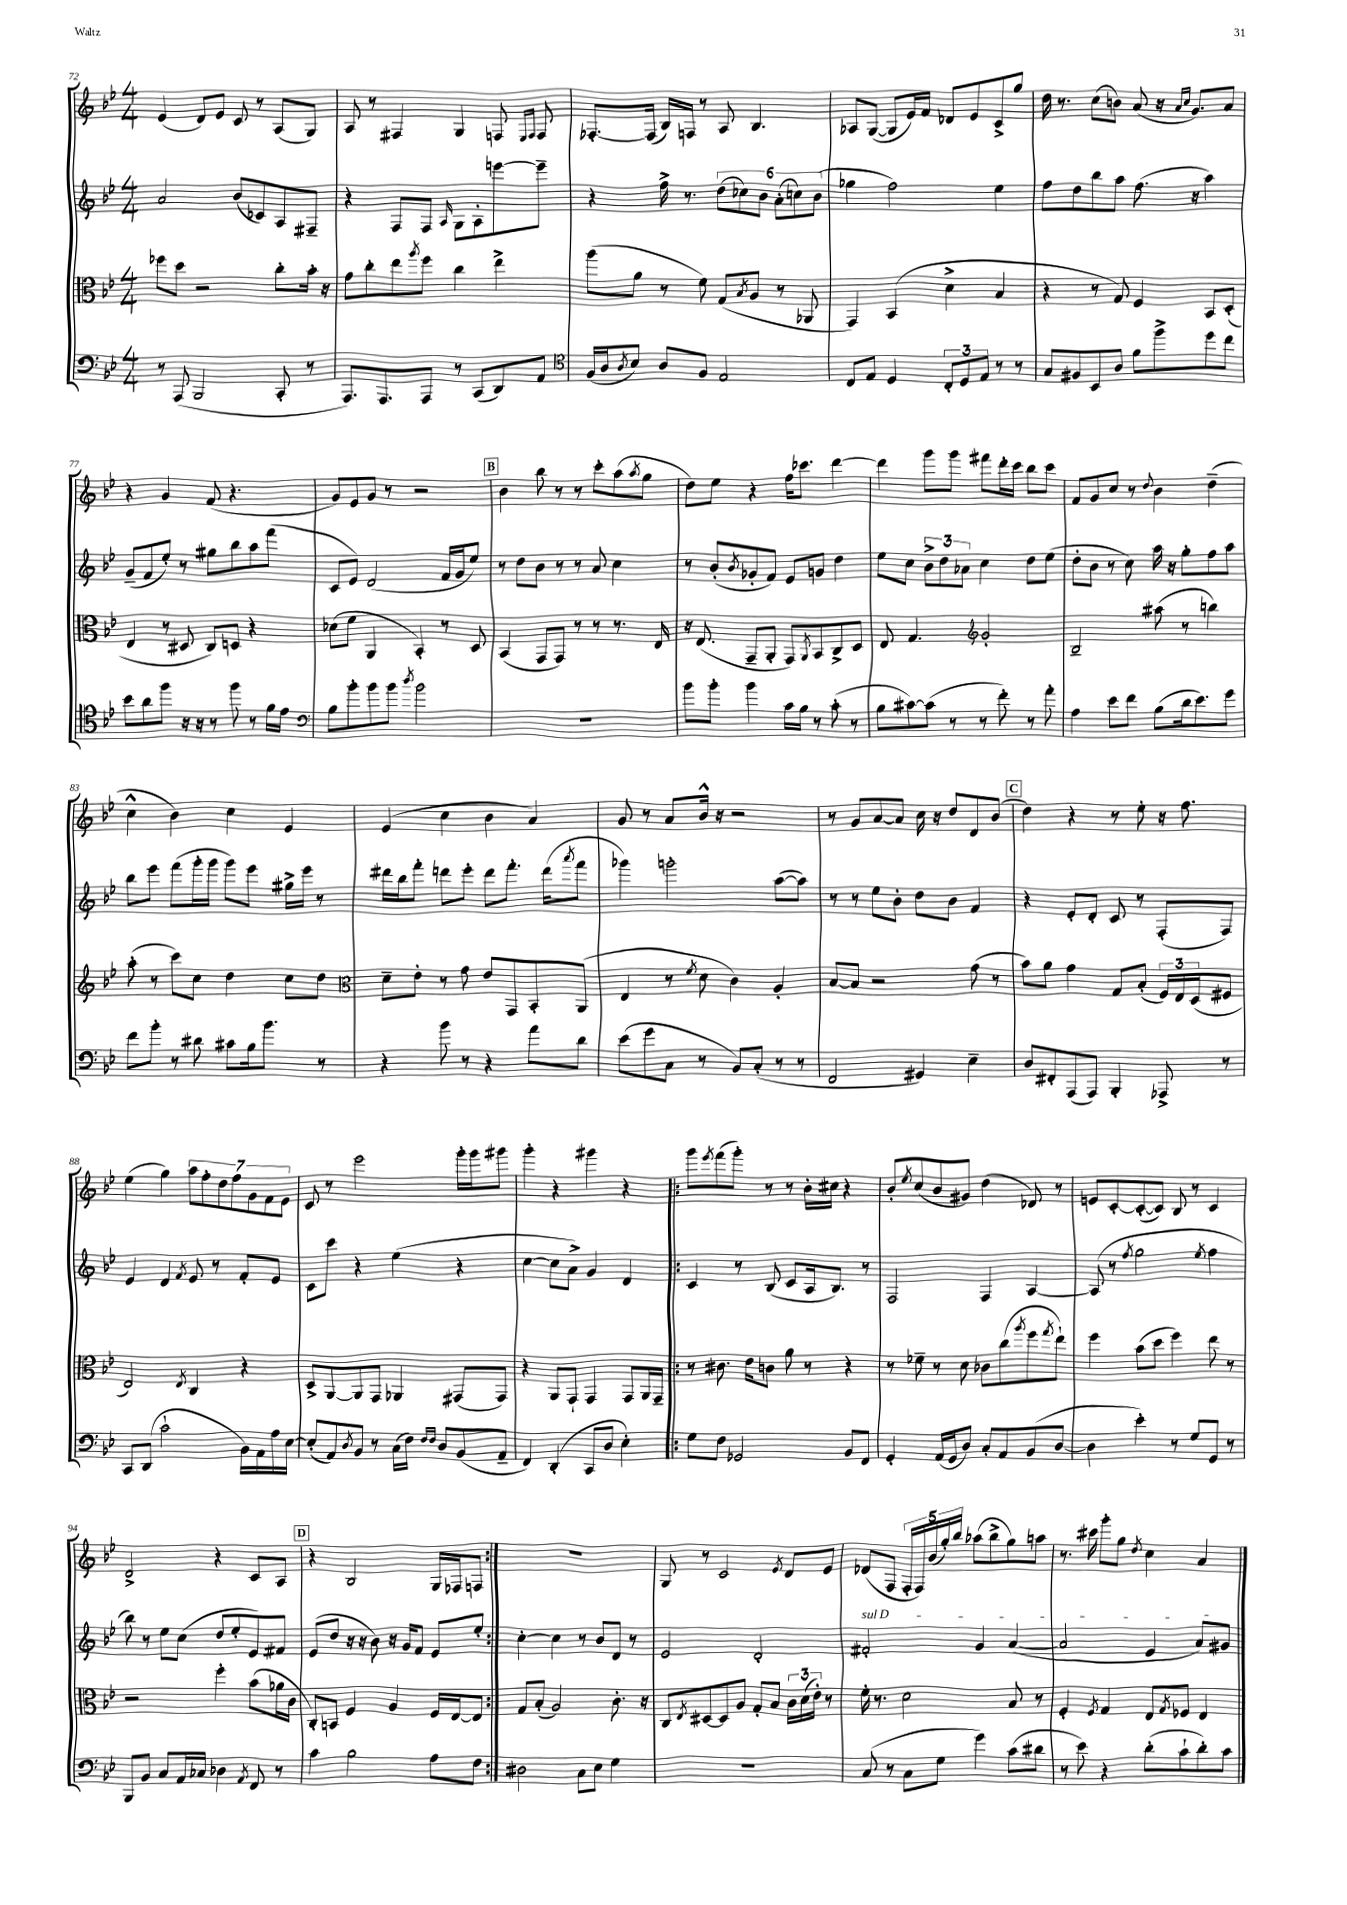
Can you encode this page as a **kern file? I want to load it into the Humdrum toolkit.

**kern	**kern	**kern	**kern
*part4	*part3	*part2	*part1
*staff4	*staff3	*staff2	*staff1
*clefF4	*clefC3	*clefG2	*clefG2
*k[b-e-]	*k[b-e-]	*k[b-e-]	*k[b-e-]
*M4/4	*M4/4	*M4/4	*M4/4
=72	=72	=72	=72
8r	8ff-X\L	2a/	(4e-/
(8AAA/	8dd\J	.	.
2BBB-/	2r	.	8d/L)
.	.	.	8e-/J
.	.	(8b-/L	8c/
.	.	8c-X/)	8r
8CC'/	8cc'\L	8A/	(8A/L
8r	16b-'\Jk	8F#X~/J	8G/J)
.	16r	.	.
=73	=73	=73	=73
8.AAA/L)	8g\L	4r	8A/
.	8cc'\	.	8r
8.AAA/	.	.	.
.	8ee-\	8F/L	4F#X/
.	8qaa/	.	.
8AAA/J	8ff\J	8F/J	.
.	.	16qqA/	.
8r	4cc\	8G\L	4G/
(8CC/L	.	8A'\	.
8DD/)	4ee-^\	[8eeen\	8Fn/
.	.	.	16qqE-/LL
.	.	.	16qqF/JJ
8AA/J	.	8eee~\J]	8F/
=74	=74	=74	=74
*clefC4	*	*	*
(16F/LL	(8aa\L	4r	[8.F-X'/L
16A/J	.	.	.
8qA/	.	.	.
8B-/J)	8a\J	.	.
.	.	.	(16F-/Jk]
8A/L	8r	16ff^\	16B-/LL)
.	.	8.r	16Fn/JJ
8F/J	8f\)	.	8r
2E-/	(8G/L	(12dd\L	8A/
.	.	12cc-X\)	.
.	8qB-/	.	.
.	8A/J	.	4.B-/
.	.	12b-\J	.
.	8r	(12a'\L	.
.	.	12ccn\)	.
.	8AA-X/	.	.
.	.	(12b-\J	.
=75	=75	=75	=75
8C/L	4GG/)	4gg-X\	8A-X/L
8E-/J	.	.	([8G/J
4D/	(4BB-/	2ff\)	8G/L]
.	.	.	16e-/L)
.	.	.	16f/JJ
12C'/L	4d^\	.	8d-X/L
12D/	.	.	.
.	.	.	8e-/
12E-/J	.	.	.
8r	4B-/	4ee-\	8c^/
8r	.	.	8gg/J
=76	=76	=76	=76
8G/L	4r	8ff\L	16dd\
.	.	.	8.r
8F#X/	.	8dd\	.
8BB-/	8r	8bb-\	(8cc\L
8A/J	8G/)	8aa\J	8bn\J)
8f\L	4F/	(8.ff\	(8a/
8ff^\	.	.	16r
.	.	.	16qqa/LL
.	.	.	16qqcc/JJ
.	.	16r	8.g/L)
8dd\	8BB-/L	4aa\)	.
8cc\J	(8D'/J	.	8a/J
!!LO:LB:g=z
=77	=77	=77	=77
8b-\L	4E-/	(8g~/L	4r
8a\	.	8f/	.
8ff\J	8r	8ee-'/J)	4g/
16r	8D#X/	8r	.
16r	.	.	.
8r	8C/L)	8gg#X\L	(8f/
8ff\	8Dn/J	8bb-\	4.r
8r	4r	8aa\	.
16f\LL	.	(8fff\J	.
16e-\JJ	.	.	.
=78	=78	=78	=78
*clefF4	*	*	*
8B-\L	(8d-X\L	8c/L	8g/L)
8b-'\	8f\J	8e-/J)	8e-/
8b-\	4AA/	(2d/	8g/J
8b-\J	.	.	8r
8qdd/	.	.	.
2b-\	4BB-'/)	.	2r
.	8r	16f/LL	.
.	.	16g/J	.
.	8D/	8ee-/J)	.
!!LO:REH:place=s1:t=B
=79	=79	=79	=79
1r	(4BB-/	8r	4b-\
.	.	8dd\L	.
.	8GG/L	8b-\J	8bb-\
.	8GG/J)	8r	8r
.	8r	8r	8r
.	8r	8a/	8ccc'\L
.	8.r	4cc\	(8aa\
.	.	.	8qaa/
.	.	.	8gg\J
.	16E-/	.	.
=80	=80	=80	=80
8b-\L	16r	8r	8dd\L)
.	(8.E-/	.	.
8b-'\J	.	(8b-'/L	8ee-\J
.	.	8qb-/	.
4b-\	8GG~/L	8g-X'/	4r
.	8AA'/J	8f/J)	.
16c\LL	8GG/L)	8e-/L	16ff\KL
16B-\JJ	.	.	8.ccc-X\J
.	8qAA/	.	.
8r	8BB-/	8gn/J	.
(8c'\	8C^/	4dd\	[4ddd\
8r	8D/J	.	.
=81	=81	=81	=81
8B-\L	8E-/	8ee-\L	4ddd\]
[8c#X\)	4.G/	8cc\J	.
(8c#\J]	.	12b-^\L	8ggg\L
.	.	12dd\	.
8r	.	.	8ggg\J
.	.	12a-X\J	.
*	*clefG2	*	*
8r	2g'/	4cc\	8fff#X\L
8f'\)	.	.	16ddd'\L
.	.	.	16ccc\JJ
8r	.	8dd\L	8bb-\L
8a'\	.	(8ee-\J	8ccc\J
=82	=82	=82	=82
4A\	2B-~/	8dd'\L	8f/L
.	.	8b-\J	8g/
8e-\L	.	8r	8cc/J
8f\J	.	8cc\)	8r
.	.	.	8qqdd/
(8B-\L	(8aa#X\	16aa\	4b-\
.	.	16r	.
16d\k	8r	8gg'\L	.
8.e-\)	.	.	.
.	4bbn\)	8ff\	(4dd~\
8g\J	.	8aa\J	.
!!LO:LB:g=z
=83	=83	=83	=83
8f\L	(8aa'\	8bb-\L	4cc^^\
8b-'\J	8r	8eee-\J	.
8r	8ccc\L)	(8fff\L	4b-\)
8d#X\	8cc\J	16ggg'\L	.
.	.	16ggg\JJ	.
8c#X\L	4dd\	8ggg\L)	4cc\
16B-\k	.	8eee-\J	.
8.b-\J	.	.	.
.	8cc\L	16gg#X^\LL	4e-/
.	.	16eee-\JJ	.
8r	8dd\J	8r	.
=84	=84	=84	=84
*	*clefC3	*	*
4r	8d~\L	16ddd#X\LL	(4e-/
.	.	16bb-\J	.
.	8e-'\J	8fff'\J	.
8b-\	8r	8dddn\L	4cc\
8r	8g\	8eee-'\J	.
4r	8e-/L	8ddd\L	4b-\
.	8GG/	8.fff'\J	.
8a\L	8BB-'/	.	4a/)
.	.	(16ddd\KL	.
.	.	8qaaa/	.
8d\J	(8AA/J	8fff\J	.
=85	=85	=85	=85
(8e-\L	4E-/	4ggg-X\)	8g/
8g\	.	.	8r
8C\J	8r	2gggn'\	8a/L
.	8qf/	.	.
8r	8d\	.	16b-^^/Jk
.	.	.	16r
8BB-/L)	4c\)	.	2r
(8C'/J	.	.	.
8r	4A'/	([8aa\L	.
8r	.	8aa\J])	.
=86	=86	=86	=86
2FF/	[8B-/L	8r	8r
.	8B-/J]	8r	8g/L
.	2r	8ee-\L	[8a/
.	.	8b-'\J	8a/J]
4GG#X/)	.	8dd\L	16cc\
.	.	.	16r
.	.	8b-\J	8dd/L
4E-~\	(8g\	4f/	8d/
.	8r	.	(8b-/J
!!LO:REH:place=s1:t=C
=87	=87	=87	=87
8D/L	8b-\L)	4r	4dd\)
8FF#X'/	8a\J	.	.
(8AAA/	4g\	8e-'/L	4r
8AAA/J)	.	8d'/J	.
4BBB-'/	8G/L	8c/	8r
.	(8B-'/J	8r	8ee-'\
8AAA-X^/	24F/LL)	(8F'/L	16r
.	24E-/	.	.
.	.	.	8.ff\
.	(24D/J	.	.
8r	8F#X/J	8F/J)	.
!!LO:LB:g=z
=88	=88	=88	=88
8CC/L	2E-/)	4e-/	(4ee-\
(8DD/J	.	.	.
2c`\	.	4d/	4gg\)
.	8qE-/	8qf/	.
.	4C/	8e-/	14aa\L
.	.	.	14ff'\
.	.	8r	.
.	.	.	14dd\
.	.	.	14ff\
16BB-\LL)	4r	8f'/L	.
.	.	.	14g\
16AA\	.	.	.
.	.	.	14f\
16A\	.	8e-/J	.
.	.	.	14e-\J
[16E-\JJ	.	.	.
=89	=89	=89	=89
(8E-'/L]	8D^/L	8c\L	8c/
8AA/)	[8AA/	8ccc\J	8r
8qD/	.	.	.
8BB-/J	8AA/]	4r	2eee-\
8r	8GG/J	.	.
(16C\LL	4AA-X/	(4ee-\	.
16F\JJ)	.	.	.
16qqF/LL	.	.	.
16qqF/JJ	.	.	.
8D/L	.	.	.
(8BB-/	(8GG#X/L	4r	16ggg'\LL
.	.	.	16ggg\J
8AA~/J	8GG#/J)	.	8ggg#X\J
=90	=90	=90	=90
4FF/)	4r	[4cc\	4ggg'\
(4DD'/	8AA/L	8cc\L]	4r
.	8GG`/J	8a^\J)	.
8CC/L	4GG/	4g/	4ggg#X\
8D/J	.	.	.
4E-'\)	8GG/L	4d/	4r
.	16AA/L	.	.
.	16GG~/JJ	.	.
=91!|:	=91!|:	=91!|:	=91!|:
8G\L	8r	4c/	8ggg\L
.	.	.	8qeee-/
8F\J	8.c#X\	.	(8fff\
2GG-X/	.	8r	8ggg'\J)
.	16e-\KL	.	.
.	8cn\J	(8B-/	8r
.	8a\	8c/L	8r
.	8r	16A/k	16b-'\LL
.	.	8.B-/J)	16cc#X\JJ
8BB-/L	4r	.	4r
8FF/J	.	8r	.
=92	=92	=92	=92
4GG'/	8r	2F/	8b-'/L
.	.	.	8qee-/
.	8f-X~\	.	(8cc/
(16AA/LL	8r	.	8b-/
16GG/J	.	.	.
8D/J)	8d\	.	8g#X/J)
8C'/L	8c-X\L	4F/	(4dd\
8AA/	(8cc\	.	.
.	8qaa/	.	.
(8BB-/	8ff\	[4A/	8d-X/)
.	8qgg/	.	.
[8D/J	8ee-`\J)	.	8r
=93	=93	=93	=93
4D\]	4ff\	(8A/]	8en/L
.	.	8r	[8c'/
.	.	8qff/	.
4e-'\)	(8b-\L	2gg\	(8c'/_
.	8dd\J	.	8c/J])
8r	4ff\)	.	8B-/
8G/L	.	.	8r
.	.	8qee-/	.
8GG/J	8ee-\	4ff\	4c/
8r	8r	.	.
!!LO:LB:g=z
=94	=94	=94	=94
8BBB-/L	2r	8bb-\)	2d^/
8BB-/J	.	8r	.
8C/L	.	8ee-\L	.
16AA/L	.	(8cc\J	.
16C-X/JJ	.	.	.
4D-X\	4ff'\	8dd/L	4r
.	.	8ee-'/	.
8qAA/	.	.	.
8FF/	(8b-\L	8e-/)	8c/L
8r	16a-X\L	8f#X/J	8A/J
.	16c\JJ	.	.
!!LO:REH:place=s1:t=D
=95	=95	=95	=95
4c\	8C'/L)	(8e-/L	4r
.	8BBn/J	8dd/J	.
2B-\	4F/	16r	2B-/
.	.	16r	.
.	.	8b-\)	.
.	4A/	16r	.
.	.	16g/KL	.
.	.	8f/J	.
8A\L	16F/LL	8e-/L	16G/LL
.	[16E-/J	.	16F-X/J
8F\J	8E-/J]	8ee-'/J	8Fn/J
=96:|!	=96:|!	=96:|!	=96:|!
2D#X\	8G/L	[4cc'\	1r
.	(8B-'/J	.	.
.	2A/)	4cc\]	.
8C\L	.	8r	.
8E-\J	.	8b-/L	.
4G\	8.c'\	8d/J	.
.	.	8r	.
.	16r	.	.
=97	=97	=97	=97
1r	8C/L	2e-/	8G/
.	8qE-/	.	.
.	[8D#X/	.	8r
.	8D#/]	.	2c/
.	8A/J	.	.
.	8G'/L	2d'/	.
.	8B-/J	.	.
.	.	.	8qe-/
.	24c\LL	.	8d/L
.	(24d\	.	.
.	24e-'\JJ)	.	.
.	8r	.	8e-/J
=98	=98	=98	=98
!	!	!LO:TX:a:i:t=sul D	!
(8C/	16f'\	2f#X'/	(8d-X/L
.	8.r	.	.
8r	.	.	8F/J
8C\L	2d\	.	20F'/LL
.	.	.	20F/)
.	.	.	(20b-/
8G\J	.	.	.
.	.	.	20gg'/)
.	.	.	20bb-/JJ
4g\)	.	4g/	(8aa-X\L
.	.	.	8bb-^\
(8c\L	8B-/	([4a/	8gg\)
8d#X\J	8r	.	8aan\J
=99	=99	=99	=99
8r	4F'/	2a/]	8.r
8e-\)	.	.	.
.	.	.	16ccc#X\
.	8qF/	.	.
4r	4G/	.	8ggg'\L
.	.	.	8gg\J
.	.	.	8qdd/
(8d'\L	8E-/L	4e-/	4cc\
.	8qG/	.	.
8c`\	8F-X/J	.	.
8d'\)	4E-/	8a/L)	4a/
8c\J	.	8g#X/J	.
==	==	==	==
*-	*-	*-	*-
